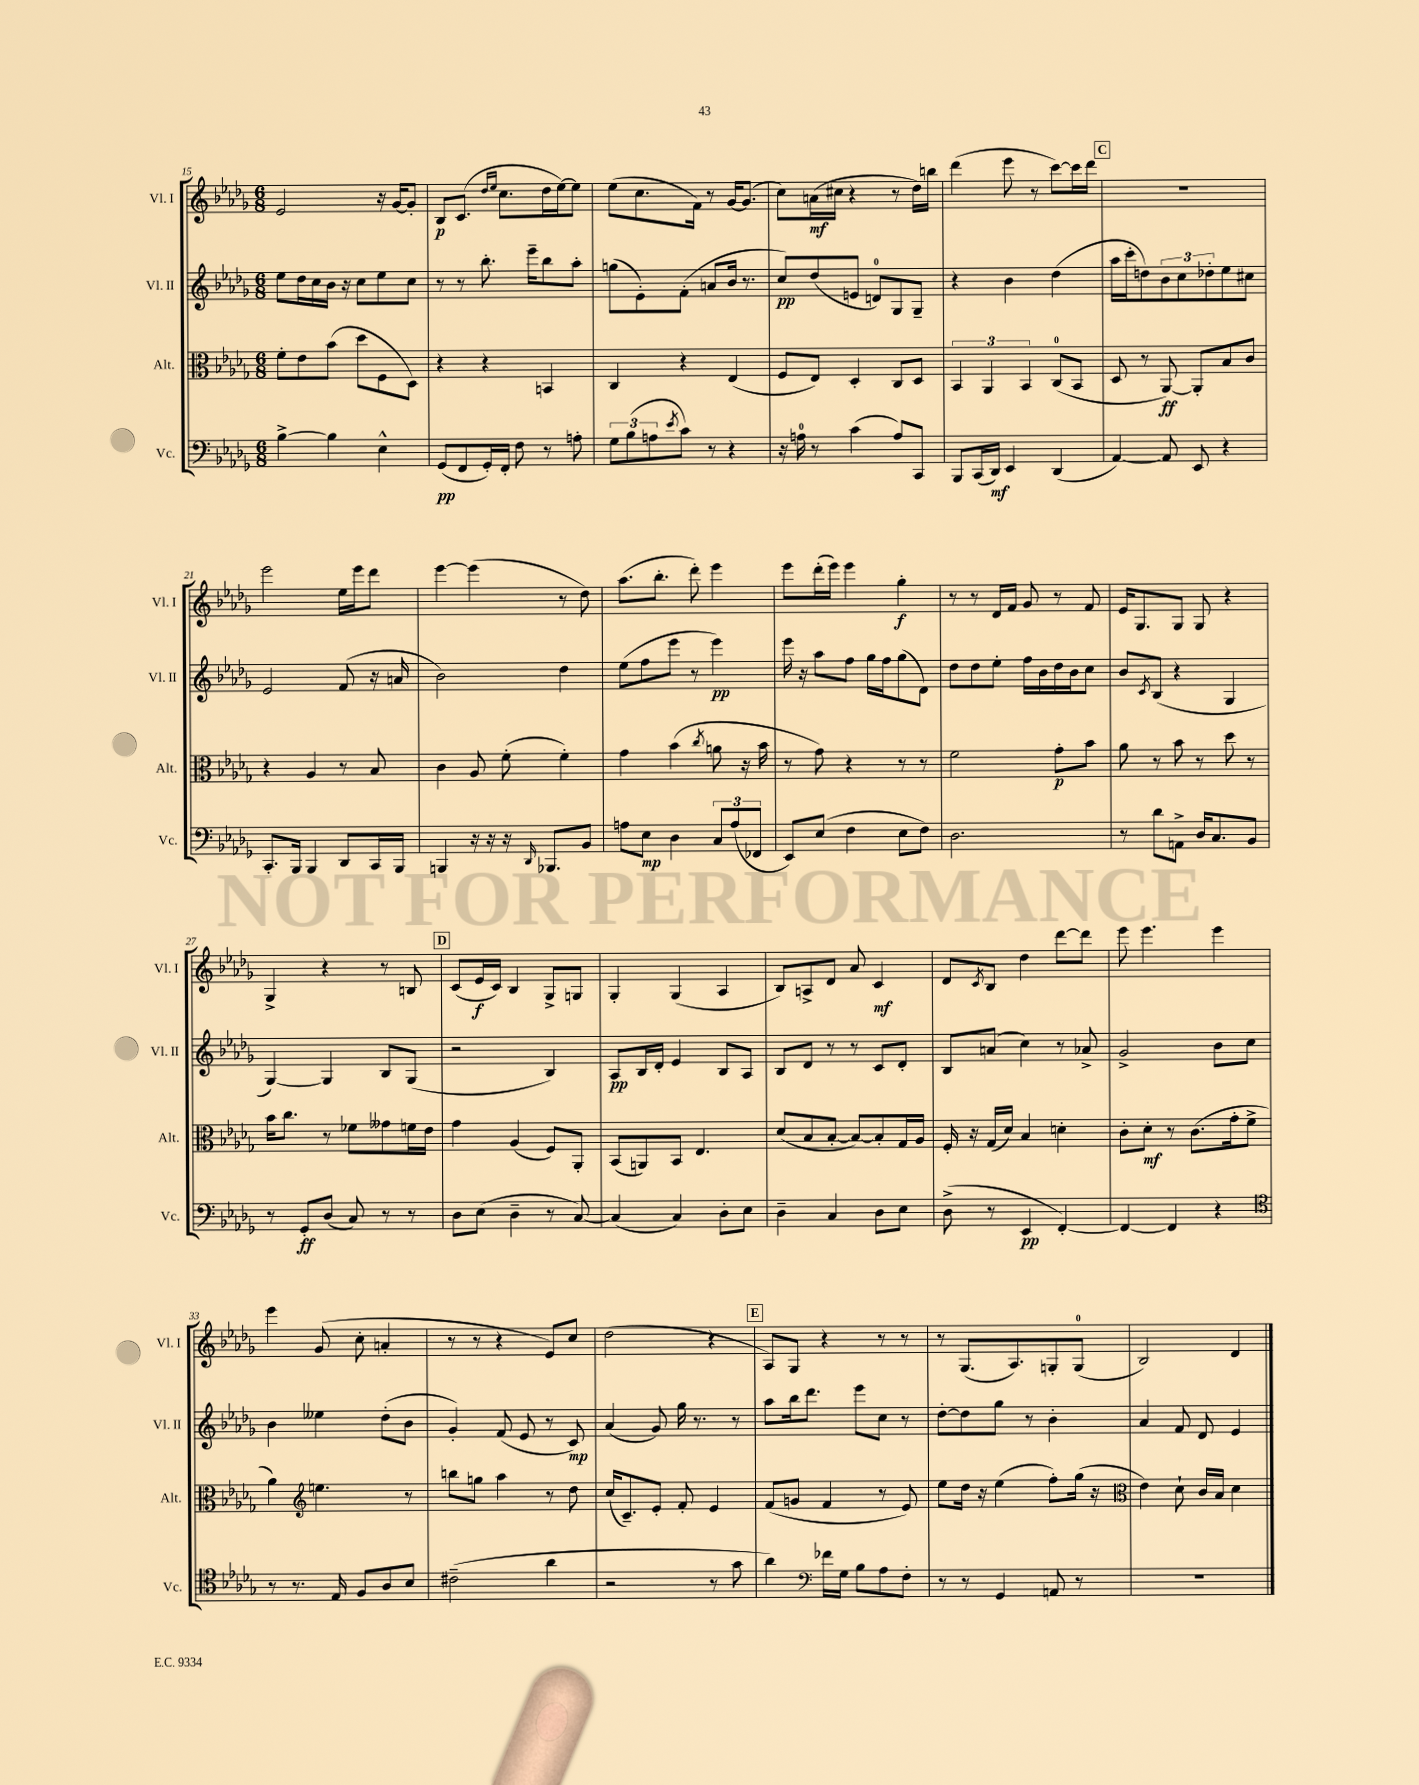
<<
\new StaffGroup <<
\new Staff = "s0" \with { instrumentName = "Vl. I" shortInstrumentName = "Vl. I" } {
    \clef treble \key des \major \numericTimeSignature \time 6/8
    ees'2 r16 ges'16~ ges'8-. |
    bes8\p c'8.( \grace { des''16 ees''16 } c''8. des''16 ees''16~) ees''8 |
    ees''8( c''8. f'16) r8 ges'16~ ges'8.( |
    c''8) a'16\mf( cis''16 r4 r8 des''16) b''16 |
    des'''4( ees'''8 r8 c'''8~) c'''16 des'''16 |
    \mark \markup { \box "C" } R2. |
    ees'''2 ees''16 ees'''16 des'''8 |
    ees'''4~ ees'''4( r8 des''8) |
    aes''8.( bes''8.-. des'''8-.) ees'''4 |
    ees'''8 des'''16-.( ees'''16) ees'''4 ges''4-.\f |
    r8 r8 des'16 f'16 ges'8 r8 f'8 |
    ees'16 ges8. ges8 ges8 r4 |
    ges4-> r4 r8 b8 |
    \mark \markup { \box "D" } c'8( ees'16\f c'16) bes4 ges8-> g8 |
    ges4-. ges4( aes4 |
    bes8) a8-> des'8 aes'8 c'4\mf |
    des'8 \acciaccatura { c'8 } bes8 des''4 des'''8~ des'''8 |
    ees'''8 ees'''4. ees'''4 |
    ees'''4 ges'8( c''8-. a'4-. |
    r8 r8 r4 ees'8) c''8 |
    des''2( r4 |
    \mark \markup { \box "E" } aes8) ges8 r4 r8 r8 |
    r8 ges8.( aes8.) g8-. g8-0( |
    bes2) des'4 \bar "|." |
}
\new Staff = "s1" \with { instrumentName = "Vl. II" shortInstrumentName = "Vl. II" } {
    \clef treble \key des \major \numericTimeSignature \time 6/8
    ees''8 des''16 c''16 bes'16 r16 c''8 ees''8 c''8 |
    r8 r8 bes''8.-. ees'''16-- bes''8 aes''8-. |
    g''8( ees'8-.) f'8-.( a'8 bes'16 r8. |
    c''8\pp) des''8( e'8 d'8-0) ges8 ges8-- |
    r4 bes'4 des''4( |
    \mark \markup { \box "C" } aes''16 c'''16-. d''8) \tuplet 3/2 { bes'8 c''8 des''8-. } ees''8 cis''8 |
    ees'2 f'8( r16 a'16 |
    bes'2) des''4 |
    ees''8( f''8 ees'''8 r8 ees'''4\pp) |
    ees'''16 r16 aes''8 f''8 ges''16 f''16 ges''8( des'8) |
    des''8 des''8 ees''8-. f''16 bes'16 des''16 bes'16 c''8 |
    bes'8 \acciaccatura { c'8 } bes8( r4 ges4 |
    ges4~) ges4 bes8 ges8( |
    \mark \markup { \box "D" } r2 bes4) |
    aes8\pp bes16 des'16-. ees'4 bes8 aes8 |
    bes8 des'8 r8 r8 c'8 des'8-. |
    bes8 a'8( c''4) r8 aes'8-> |
    ges'2-> bes'8 c''8 |
    bes'4 eeses''4 des''8-.( bes'8 |
    ges'4-.) f'8( ees'8 r8 c'8\mp) |
    aes'4( ges'8) ges''16 r8. r8 |
    \mark \markup { \box "E" } aes''8 bes''16 des'''8. ees'''8 c''8 r8 |
    des''8~-. des''8 ges''8 r8 bes'4-. |
    aes'4 f'8 des'8 ees'4 \bar "|." |
}
\new Staff = "s2" \with { instrumentName = "Alt." shortInstrumentName = "Alt." } {
    \clef alto \key des \major \numericTimeSignature \time 6/8
    f'8-. ees'8 bes'8( des''8 f8 des8) |
    r4 r4 b,4 |
    c4 r4 ees4( |
    f8 ees8) des4-. c8 des8 |
    \tuplet 3/2 { bes,4 aes,4 bes,4 } c8-0( bes,8 |
    \mark \markup { \box "C" } des8 r8 aes,8~\ff) aes,8-. bes8 c'8 |
    r4 aes4 r8 bes8 |
    c'4 aes8 f'8-.( f'4-.) |
    ges'4 bes'4( \acciaccatura { c''8 } a'8 r16 bes'16 |
    r8 ges'8) r4 r8 r8 |
    f'2 ges'8-.\p bes'8 |
    aes'8 r8 bes'8 r8 des''8 r8 |
    bes'16 c''8. r8 fes'8 geses'8 f'16 ees'16 |
    \mark \markup { \box "D" } ges'4 aes4( f8) aes,8-. |
    bes,8( a,8) bes,8 ees4. |
    des'8( bes8 bes8~-. bes8~) bes8-. ges16 aes16 |
    f16-. r16 ges16( des'16) bes4 d'4-. |
    c'8-. des'8-.\mf r8 c'8.( ges'16-. f'8-> |
    aes'4) \clef treble e''4. r8 |
    b''8 g''8 aes''4 r8 des''8 |
    c''16( c'8.--) ees'8-. f'8-. ees'4 |
    \mark \markup { \box "E" } f'8( g'8 f'4 r8 ees'8) |
    ees''8 des''16 r16 ees''4( f''8-.) ges''16( r16 |
    \clef alto ees'4) des'8-! c'16 bes16 des'4 \bar "|." |
}
\new Staff = "s3" \with { instrumentName = "Vc." shortInstrumentName = "Vc." } {
    \clef bass \key des \major \numericTimeSignature \time 6/8
    bes4~-> bes4 ees4-^ |
    ges,8\pp( f,8 ges,16-.) f,16-. f8 r8 a8-. |
    \tuplet 3/2 { ges8 bes8( a8 } \acciaccatura { ees'8 } c'8) r8 r4 |
    r16 a16-0 r8 c'4( a8) c,8 |
    bes,,8 c,16( des,16\mf) ees,4 des,4( |
    \mark \markup { \box "C" } aes,4~) aes,8 ees,8 r4 |
    c,8.-. bes,,16 bes,,4 des,8 c,16 bes,,16 |
    b,,4 r16 r16 r16 \grace { des,16 } bes,,8. bes,8 |
    a8 ees8\mp des4 \tuplet 3/2 { c8 a8( fes,8 } |
    ees,8) ees8( f4 ees8 f8) |
    des2. |
    r8 des'8 a,8-> des16 c8. bes,8 |
    r8 ges,8-.\ff des8( c8) r8 r8 |
    \mark \markup { \box "D" } des8 ees8( des4-- r8 c8~) |
    c4( c4) des8-. ees8 |
    des4-- c4 des8 ees8 |
    des8->( r8 ees,4\pp f,4~-.) |
    f,4~ f,4 r4 |
    \clef tenor r8 r8. ees16 f8 aes8 bes8 |
    cis'2--( aes'4 |
    r2 r8 ges'8 |
    \mark \markup { \box "E" } aes'4) \clef bass fes'16 ges16 bes8 aes8 f8-. |
    r8 r8 ges,4 a,8 r8 |
    R2. \bar "|." |
}
>>
>>
\layout { \context { \Score currentBarNumber = #15 } }
